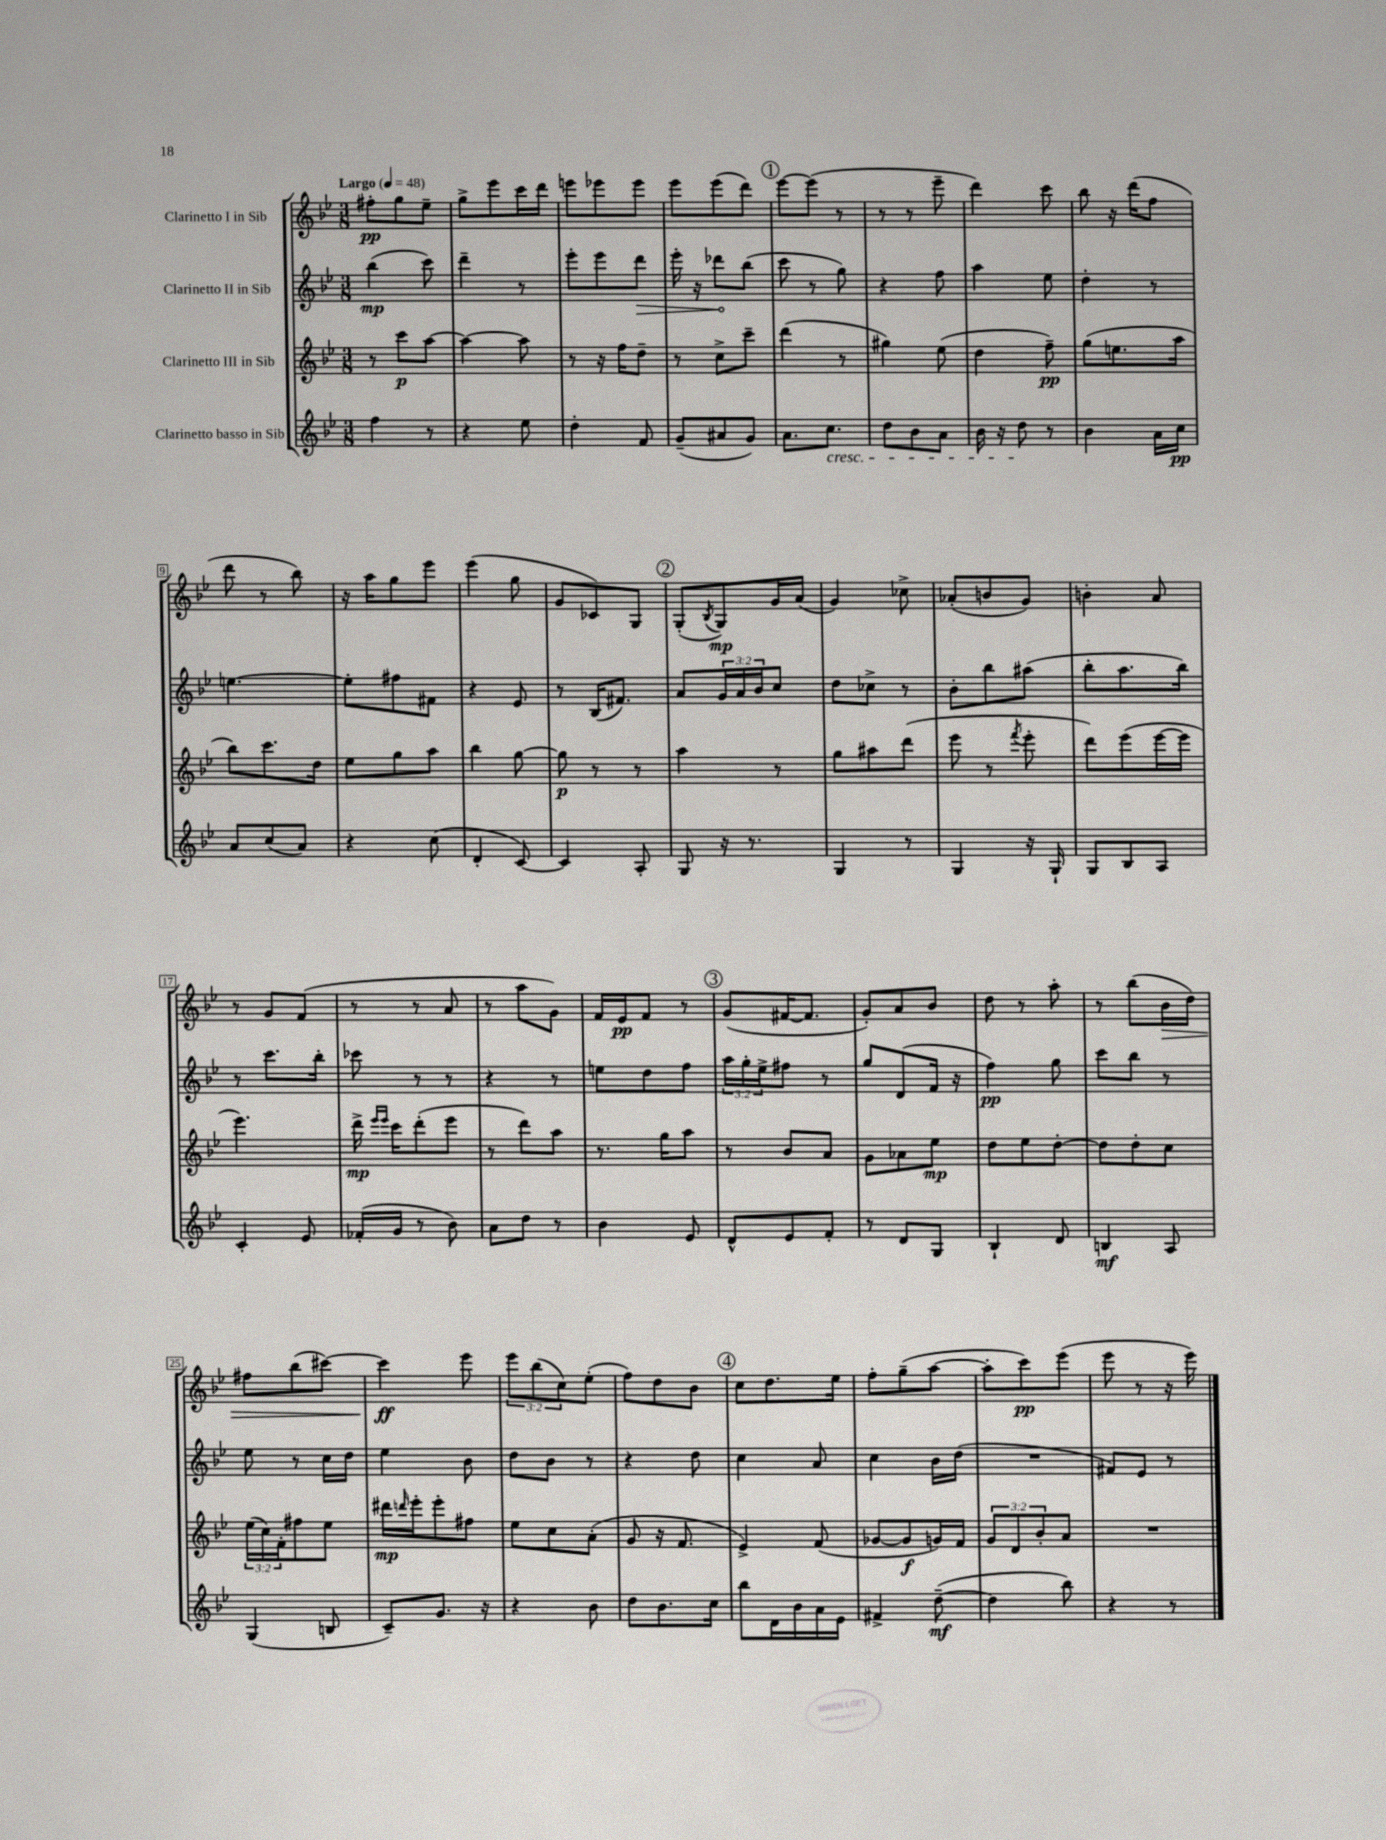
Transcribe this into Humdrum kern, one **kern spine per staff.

**kern	**dynam	**kern	**dynam	**kern	**dynam	**kern	**dynam
*part4	*part4	*part3	*part3	*part2	*part2	*part1	*part1
*staff4	*staff4	*staff3	*staff3	*staff2	*staff2	*staff1	*staff1
*I"Clarinetto basso in Sib	*	*I"Clarinetto III in Sib	*	*I"Clarinetto II in Sib	*	*I"Clarinetto I in Sib	*
*clefG2	*	*clefG2	*	*clefG2	*	*clefG2	*
*k[b-e-]	*	*k[b-e-]	*	*k[b-e-]	*	*k[b-e-]	*
*M3/8	*	*M3/8	*	*M3/8	*	*M3/8	*
*MM48	*	*MM48	*	*MM48	*	*MM48	*
=1	=1	=1	=1	=1	=1	=1	=1
!	!	!	!	!	!	!LO:TX:a:B:t=Largo	!
4ff\	.	8r	.	(4bb-\	mp	8ff#X'\L	pp
.	.	8ccc\L	p	.	.	8gg\	.
8r	.	[8aa\J	.	8ccc\)	.	8ee-~\J	.
=2	=2	=2	=2	=2	=2	=2	=2
4r	.	4aa\_	.	4ddd~\	.	8gg^\L	.
.	.	.	.	.	.	8eee-\	.
8ee-\	.	8aa\]	.	8r	.	16ccc\L	.
.	.	.	.	.	.	16ddd\JJ	.
=3	=3	=3	=3	=3	=3	=3	=3
4dd'\	.	8r	.	8eee-'\L	.	8eeen\L	.
.	.	16r	.	8eee-\	.	8eee-X\	.
.	.	16ff\KL	.	.	.	.	.
!	!	!	!	!	!LO:HP:b	!	!
8f/	.	8dd~\J	.	8ddd\J	>	8eee-\J	.
=4	=4	=4	=4	=4	=4	=4	=4
(8g~/L	.	8r	.	16eee-'\	.	8eee-\L	.
.	.	.	.	16r	.	.	.
8a#X/	.	8cc^\L	.	8ddd-X\L	.	(8eee-\	.
8g/J)	.	8ccc~\J	.	(8bb-\J	]	8ddd\J)	.
!!LO:REH:place=s1:t=1
=5	=5	=5	=5	=5	=5	=5	=5
8.a\L	.	(4ddd\	.	8ccc\	.	[8eee-\L	.
.	.	.	.	8r	.	(8eee-\J]	.
!LO:TX:b:i:t=cresc.	!	!	!	!	!	!	!
8.cc\J	.	.	.	.	.	.	.
.	.	8r	.	8gg\)	.	8r	.
=6	=6	=6	=6	=6	=6	=6	=6
8dd\L	.	4gg#X\)	.	4r	.	8r	.
8b-\	.	.	.	.	.	8r	.
8a\J	.	(8ee-\	.	8ff\	.	8eee-~\	.
=7	=7	=7	=7	=7	=7	=7	=7
16b-\	.	4dd\	.	4aa\	.	4ddd\)	.
16r	.	.	.	.	.	.	.
8dd\	.	.	.	.	.	.	.
8r	.	8ff~\)	pp	8ee-\	.	8ccc\	.
=8	=8	=8	=8	=8	=8	=8	=8
4b-\	.	(8gg\L	.	4dd'\	.	8bb-\	.
.	.	8.een\	.	.	.	16r	.
.	.	.	.	.	.	(16ddd\KL	.
16a\LL	.	.	.	8r	.	8ff\J	.
16cc\JJ	pp	16aa\Jk	.	.	.	.	.
!!LO:LB:g=z
=9	=9	=9	=9	=9	=9	=9	=9
8a/L	.	8bb-\L)	.	[4.een\	.	8ddd\	.
(8cc/	.	8.ccc\	.	.	.	8r	.
8a/J)	.	.	.	.	.	8bb-\)	.
.	.	16dd\Jk	.	.	.	.	.
=10	=10	=10	=10	=10	=10	=10	=10
4r	.	8ee-\L	.	8ee'\L]	.	16r	.
.	.	.	.	.	.	16aa\KL	.
.	.	8gg\	.	8ff#X\	.	8gg\	.
(8cc\	.	8aa\J	.	8f#X\J	.	8eee-\J	.
=11	=11	=11	=11	=11	=11	=11	=11
4d'/	.	4bb-\	.	4r	.	(4eee-\	.
[8c/)	.	[8gg\	.	8e-/	.	8gg\	.
=12	=12	=12	=12	=12	=12	=12	=12
4c/]	.	8gg\]	p	8r	.	8g/L	.
.	.	8r	.	(16B-/KL	.	8c-X/)	.
.	.	.	.	8.f#X/J)	.	.	.
8A'/	.	8r	.	.	.	8G/J	.
!!LO:REH:place=s1:t=2
=13	=13	=13	=13	=13	=13	=13	=13
8G/	.	4aa\	.	8a/L	.	(8G'/L	.
.	.	.	.	.	.	8qB-/	.
16r	.	.	.	24g/L	.	8G/)	mp
.	.	.	.	24a/	.	.	.
8.r	.	.	.	.	.	.	.
.	.	.	.	24b-/J	.	.	.
.	.	8r	.	8cc/J	.	16g/L	.
.	.	.	.	.	.	(16a/JJ	.
=14	=14	=14	=14	=14	=14	=14	=14
4G/	.	8gg\L	.	8dd\L	.	4g/)	.
.	.	8aa#X\	.	8cc-X^\J	.	.	.
8r	.	(8ddd\J	.	8r	.	8cc-X^\	.
=15	=15	=15	=15	=15	=15	=15	=15
4G/	.	8eee-\	.	8b-'\L	.	(8a-X'/L	.
.	.	8r	.	8bb-\	.	8bn/	.
.	.	8qfff/	.	.	.	.	.
16r	.	8eee-'\	.	(8aa#X\J	.	8g/J)	.
16G`/	.	.	.	.	.	.	.
=16	=16	=16	=16	=16	=16	=16	=16
8G/L	.	8ddd\L)	.	8bb-'\L	.	4bn'\	.
8B-/	.	(8eee-\	.	8.aa\	.	.	.
8A/J	.	[16eee-\L	.	.	.	8a/	.
.	.	16eee-\JJ]	.	16bb-\Jk)	.	.	.
!!LO:LB:g=z
=17	=17	=17	=17	=17	=17	=17	=17
4c'/	.	4.eee-\)	.	8r	.	8r	.
.	.	.	.	8.ccc\L	.	8g/L	.
8e-/	.	.	.	.	.	(8f/J	.
.	.	.	.	16bb-'\Jk	.	.	.
=18	=18	=18	=18	=18	=18	=18	=18
(16f-X'/LL	.	16ddd^\	mp	8ccc-X\	.	8r	.
.	.	16qqeee-/LL	.	.	.	.	.
.	.	16qqeee-/JJ	.	.	.	.	.
16g/JJ	.	16ccc\KL	.	.	.	.	.
8r	.	(8ddd'\	.	8r	.	8r	.
8b-\)	.	8eee-\J	.	8r	.	8a/	.
=19	=19	=19	=19	=19	=19	=19	=19
8a\L	.	8r	.	4r	.	8r	.
8dd\J	.	8ddd\L)	.	.	.	8aa\L	.
8r	.	8aa\J	.	8r	.	8g\J)	.
=20	=20	=20	=20	=20	=20	=20	=20
4b-\	.	8.r	.	8een\L	.	16f/LL	.
.	.	.	.	.	.	16e-/J	pp
.	.	.	.	8dd\	.	8f/J	.
.	.	16gg\KL	.	.	.	.	.
8e-/	.	8aa\J	.	8ff\J	.	8r	.
!!LO:REH:place=s1:t=3
=21	=21	=21	=21	=21	=21	=21	=21
8d^^/L	.	8r	.	24aa\LL	.	(8g/L	.
.	.	.	.	24gg'\	.	.	.
.	.	.	.	24ee-^\J	.	.	.
8e-/	.	8b-/L	.	8ff#X\J	.	[16f#X/K	.
.	.	.	.	.	.	8.f#/J]	.
8f'/J	.	8a/J	.	8r	.	.	.
=22	=22	=22	=22	=22	=22	=22	=22
8r	.	8g\L	.	8gg/L	.	8g'/L)	.
8d/L	.	8a-X\	.	(8d/	.	8a/	.
8G/J	.	8ee-\J	mp	16f/Jk	.	8b-/J	.
.	.	.	.	16r	.	.	.
=23	=23	=23	=23	=23	=23	=23	=23
4B-`/	.	8dd\L	.	4ff\)	pp	8dd\	.
.	.	8ee-\	.	.	.	8r	.
8d/	.	[8dd'\J	.	8gg\	.	8aa'\	.
=24	=24	=24	=24	=24	=24	=24	=24
4Bn/	mf	8dd\L]	.	8ccc\L	.	8r	.
.	.	8dd'\	.	8bb-\J	.	(8bb-\L	.
!	!	!	!	!	!	!	!LO:HP:b
8A/	.	8cc\J	.	8r	.	16b-\L	>
.	.	.	.	.	.	16dd\JJ)	.
!!LO:LB:g=z
=25	=25	=25	=25	=25	=25	=25	=25
(4G/	.	(24ee-\LL	.	8ee-\	.	8ff#X\L	.
.	.	24cc\)	.	.	.	.	.
.	.	24f'\J	.	.	.	.	.
.	.	8ff#X\	.	8r	.	(8bb-\	.
8Bn/	.	8ee-\J	.	16cc\LL	.	[8ccc#X\J)	.
.	.	.	.	16dd\JJ	.	.	.
=26	=26	=26	=26	=26	=26	=26	=26
8c~/L)	.	16ddd#X\LL	mp	4ee-\	.	4ccc#\]	ff
.	.	16qqdddn/	.	.	.	.	.
.	.	16eee-'\J	.	.	.	.	.
8.g/J	.	8eee-'\	.	.	.	.	.
.	.	8ff#X\J	.	8b-\	.	8eee-\	]
16r	.	.	.	.	.	.	.
=27	=27	=27	=27	=27	=27	=27	=27
4r	.	8ee-\L	.	8dd\L	.	12eee-\L	.
.	.	.	.	.	.	(12bb-\	.
.	.	8cc\	.	8b-\J	.	.	.
.	.	.	.	.	.	12cc\)	.
8b-\	.	(8a'\J	.	8r	.	(8ee-'\J	.
=28	=28	=28	=28	=28	=28	=28	=28
8dd\L	.	8g/	.	4r	.	8ff\L)	.
8.b-\	.	16r	.	.	.	8dd\	.
.	.	8.f/	.	.	.	.	.
.	.	.	.	8dd\	.	8b-\J	.
16cc\Jk	.	.	.	.	.	.	.
!!LO:REH:place=s1:t=4
=29	=29	=29	=29	=29	=29	=29	=29
8bb-\L	.	4e-^/)	.	4cc\	.	8cc\L	.
16d\L	.	.	.	.	.	8.dd\	.
16b-\	.	.	.	.	.	.	.
16a\	.	(8f/	.	8a/	.	.	.
16e-\JJ	.	.	.	.	.	16ee-\Jk	.
=30	=30	=30	=30	=30	=30	=30	=30
4f#X^/	.	[8g-X/L	.	4cc\	.	8ff'\L	.
.	.	8g-/]	f	.	.	(8gg~\	.
([8dd~\	mf	16gn/L)	.	16b-\LL	.	[8aa\J	.
.	.	16f/JJ	.	(16dd\JJ	.	.	.
=31	=31	=31	=31	=31	=31	=31	=31
4dd\]	.	12g/L	.	4.r	.	8aa'\L]	.
.	.	12d/	.	.	.	.	.
.	.	.	.	.	.	8ccc\)	pp
.	.	12b-'/	.	.	.	.	.
8bb-\)	.	8a/J	.	.	.	(8eee-\J	.
=32	=32	=32	=32	=32	=32	=32	=32
4r	.	4.r	.	8f#X/L)	.	8eee-\	.
.	.	.	.	8e-/J	.	8r	.
8r	.	.	.	8r	.	16r	.
.	.	.	.	.	.	16eee-\)	.
==	==	==	==	==	==	==	==
*-	*-	*-	*-	*-	*-	*-	*-
